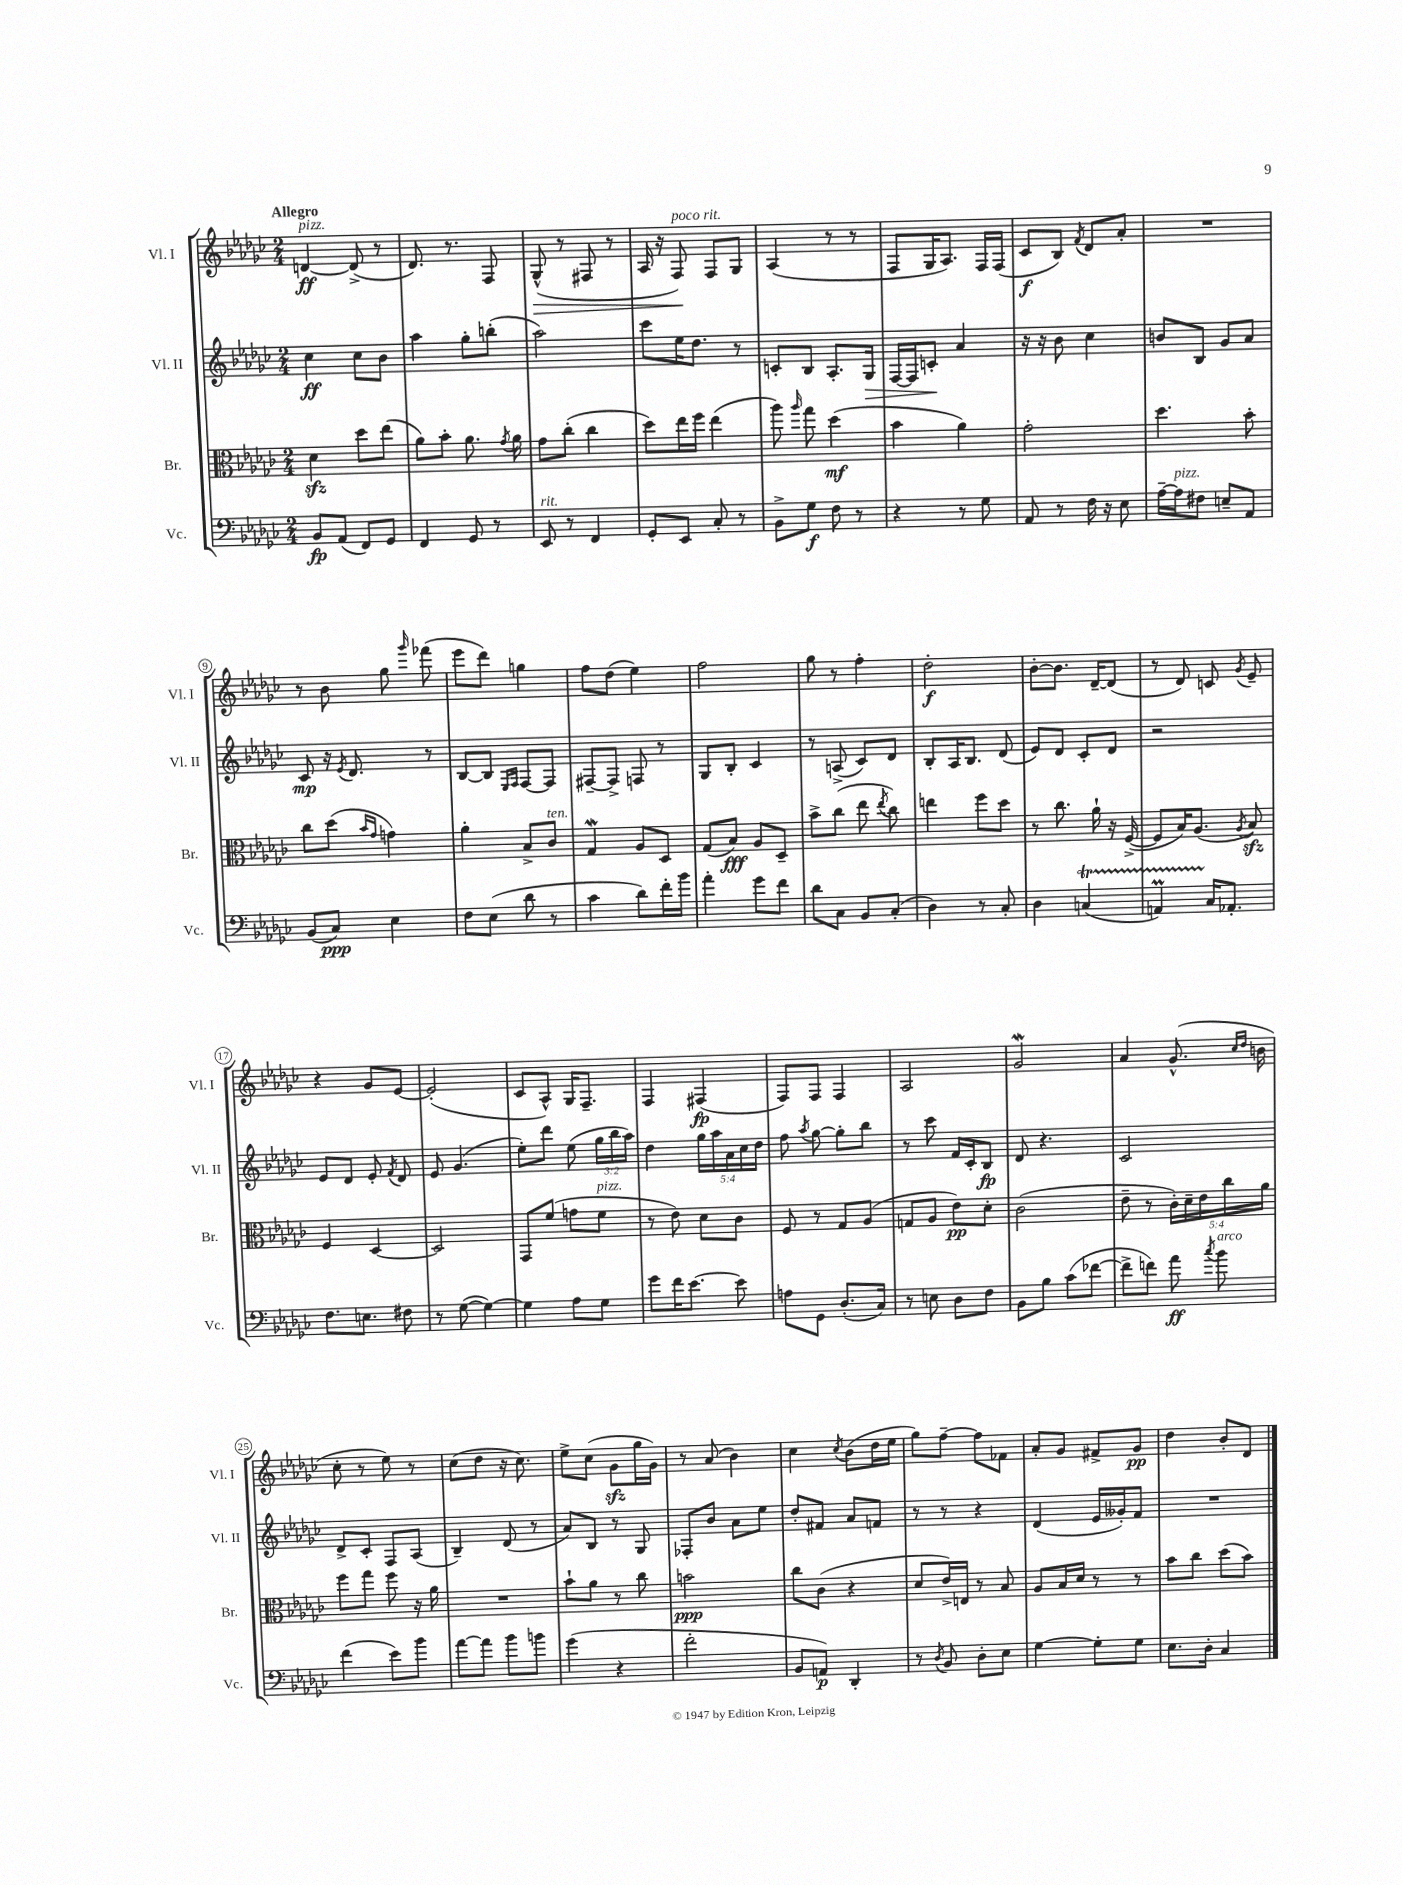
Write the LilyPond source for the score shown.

<<
\new StaffGroup <<
\new Staff = "s0" \with { instrumentName = "Vl. I" shortInstrumentName = "Vl. I" } {
    \clef treble \key ges \major \numericTimeSignature \time 2/4 \tempo "Allegro"
    \autoBeamOff d'4~\ff^\markup { \italic "pizz." } d'8->( r8 |
    des'8.) r8. f8 |
    ges8-^\>( r8 fis8 r8 |
    aes16 r16 f8\!^\markup { \italic "poco rit." }) f8[ ges8] |
    aes4( r8 r8 |
    f8[ ges16 aes8.]) f16[ f16]( |
    ces'8[\f bes8]) \acciaccatura { f'8 } des'8[ aes'8]-. |
    R2 |
    r8 bes'8 ges''8 \grace { ges'''16 } fes'''8( |
    ees'''8[ des'''8]) g''4 |
    f''8[ des''8]( ees''4) |
    f''2 |
    ges''8 r8 f''4-. |
    des''2-.\f |
    bes'8[~-. bes'8.] des'16[~-- des'8]( |
    r8 des'8) c'8 \acciaccatura { ges'8 } ees'8-- |
    r4 ges'8[ ees'8]~ |
    ees'2-.( |
    ces'8[ aes8]-^) ges16[ f8.]-- |
    f4 fis4\fp( |
    f8[) f8] f4 |
    aes2 |
    ges'2\mordent |
    aes'4 ges'8.-^( \grace { ces''16[ des''16] } b'16 |
    ces''8-. r8 ees''8) r8 |
    ces''8[( des''8] r16 ces''8.) |
    ees''8[-> ces''8]( ges'8[\sfz ges''16 ges'16]) |
    r8 aes'8( bes'4) |
    ces''4 \acciaccatura { ces''8 } bes'8[( des''16 ees''16] |
    ges''8[) f''8]~-- f''8[ fes'8] |
    aes'8[-. ges'8] fis'8[-> ges'8]\pp |
    des''4 bes'8[-. des'8] \bar "|." |
}
\new Staff = "s1" \with { instrumentName = "Vl. II" shortInstrumentName = "Vl. II" } {
    \clef treble \key ges \major \numericTimeSignature \time 2/4 \override Staff.TupletNumber.text = #tuplet-number::calc-fraction-text
    \autoBeamOff ces''4\ff ces''8[ bes'8] |
    aes''4 ges''8[-. b''8]-.( |
    aes''2) |
    ces'''8[ ees''16 des''8.] r8 |
    c'8[-. bes8] aes8.[-. ges16]\> |
    f16[~ f16 c'8]-.\! aes'4 |
    r16 r16 bes'8 ces''4 |
    b'8[ bes8] ges'8[ aes'8] |
    ces'8\mp r16 \acciaccatura { ees'8 } des'8. r8 |
    bes8[~ bes8] \grace { ees16[ f16] } f8[~ f8] |
    fis8[~-- fis8]-> f8 r8 |
    ges8[ bes8]-. ces'4 |
    r8 a8->( ces'8[) des'8] |
    bes8[-. aes16 bes8.] des'8( |
    ees'8[) des'8] ces'8[-. des'8] |
    r2 |
    ees'8[ des'8] ees'8-. \acciaccatura { f'8 } des'8 |
    ees'8 ges'4.( |
    ees''8[-.) des'''8] ees''8( \tuplet 3/2 { ges''16[ bes''16 aes''16]) } |
    des''4 \tuplet 5/4 { ges''16[ aes''16 aes'16 ces''16 des''16] } |
    f''8 \acciaccatura { aes''8 } ges''8~ ges''8[-. bes''8] |
    r8 ces'''8 f'16[ ces'16-. bes8]\fp |
    des'8 r4. |
    ces'2 |
    des'8[-> ces'8]-. f8[ aes8]( |
    bes4--) des'8( r8 |
    aes'8[) bes8] r8 ges8 |
    fes8[-. bes'8] aes'8[ ees''8] |
    des''8[-. fis'8] aes'8[ f'8] |
    r8 r8 r4 |
    des'4( ees'16[ geses'16-.) f'8] |
    R2 \bar "|." |
}
\new Staff = "s2" \with { instrumentName = "Br." shortInstrumentName = "Br." } {
    \clef alto \key ges \major \numericTimeSignature \time 2/4 \override Staff.TupletNumber.text = #tuplet-number::calc-fraction-text
    \autoBeamOff des'4\sfz des''8[ ees''8]( |
    aes'8[) bes'8]-. aes'8. \acciaccatura { ges'8 } aes'16 |
    ges'8[ ces''8]-.( ces''4 |
    des''8[) ees''16 f''16] ees''4( |
    aes''8) \grace { aes''16 } ges''8 des''4\mf( |
    bes'4 aes'4) |
    ges'2-. |
    des''4. bes'8-. |
    ces''8[ des''8]( \grace { bes'16[ ges'16] } g'4) |
    aes'4-. bes8[-> ces'8]^\markup { \italic "ten." } |
    ges4\mordent aes8[ des8] |
    ges8[( bes8]\fff) aes8[ des8]-- |
    bes'8[-> ces''8]( ees''8 \acciaccatura { ees''8 } ces''8) |
    e''4 f''8[ des''8] |
    r8 ces''8. aes'16-! r16 f16~->( |
    f8[ bes16) aes8.]( \acciaccatura { aes8 } bes8\sfz) |
    f4 des4~ |
    des2 |
    ges,8[ f'8]( g'8[ f'8]^\markup { \italic "pizz." } |
    r8 ees'8) des'8[ ces'8] |
    f8 r8 ges8[ aes8]( |
    g8[ aes8] ees'8[\pp) des'8]-. |
    ces'2( |
    ees'8-- r8 \tuplet 5/4 { ces'16[-.) des'16-- ees'16 ces''16 aes'16] } |
    f''8[ ges''8] f''8 r16 aes'16 |
    R2 |
    bes'8[-! aes'8] r8 ces''8 |
    b'2\ppp |
    ces''8[ ces'8]( r4 |
    des'8[ ees'16->) e16] r8 bes8 |
    aes8[ bes16 des'16] r8 r8 |
    bes'8[ ces''8] des''8[( bes'8]) \bar "|." |
}
\new Staff = "s3" \with { instrumentName = "Vc." shortInstrumentName = "Vc." } {
    \clef bass \key ges \major \numericTimeSignature \time 2/4
    \autoBeamOff bes,8[\fp aes,8]( f,8[) ges,8] |
    f,4 ges,8 r8 |
    ees,8^\markup { \italic "rit." } r8 f,4 |
    ges,8[-. ees,8] ces8-. r8 |
    bes,8[-> ges8]\f f8 r8 |
    r4 r8 ges8 |
    aes,8 r8 f16 r16 ees8 |
    aes16[~-- aes16^\markup { \italic "pizz." } fis8] e8[-- aes,8] |
    bes,8[( ces8]\ppp) ees4 |
    f8[ ees8]( des'8 r8 |
    ces'4 des'8[) f'16-. bes'16] |
    aes'4-. ges'8[ f'8] |
    des'8[ ces8] bes,8[ ces8]-.( |
    des4) r8 ces8-. |
    des4 c4\startTrillSpan( |
    a,4\prall) ces16[\stopTrillSpan aes,8.]-. |
    f8.[ e8.] fis8 |
    r8 ges8~( ges4~) |
    ges4 aes8[ ges8] |
    ges'8[ f'16 ees'8.]~ ees'8 |
    a8[ ges,8] des8.[-.( ces16]) |
    r8 e8 des8[ f8] |
    bes,8[ bes8] ces'8[( fes'8]~ |
    fes'8[-> f'8]) aes'8\ff \acciaccatura { ces''8 } bes'8^\markup { \italic "arco" } |
    f'4( ees'8[) bes'8] |
    aes'8[~ aes'8] bes'8[ b'8] |
    ges'4( r4 |
    f'2-. |
    bes,8[ a,8]\p) des,4-. |
    r8 \acciaccatura { des8 } bes,8 des8[-. ees8] |
    ges4~ ges8[-. ges8] |
    ees8.[ des16]-. ces4 \bar "|." |
}
>>
>>
\layout { \context { \Score \override BarNumber.stencil = #(make-stencil-circler 0.1 0.3 ly:text-interface::print) } }
